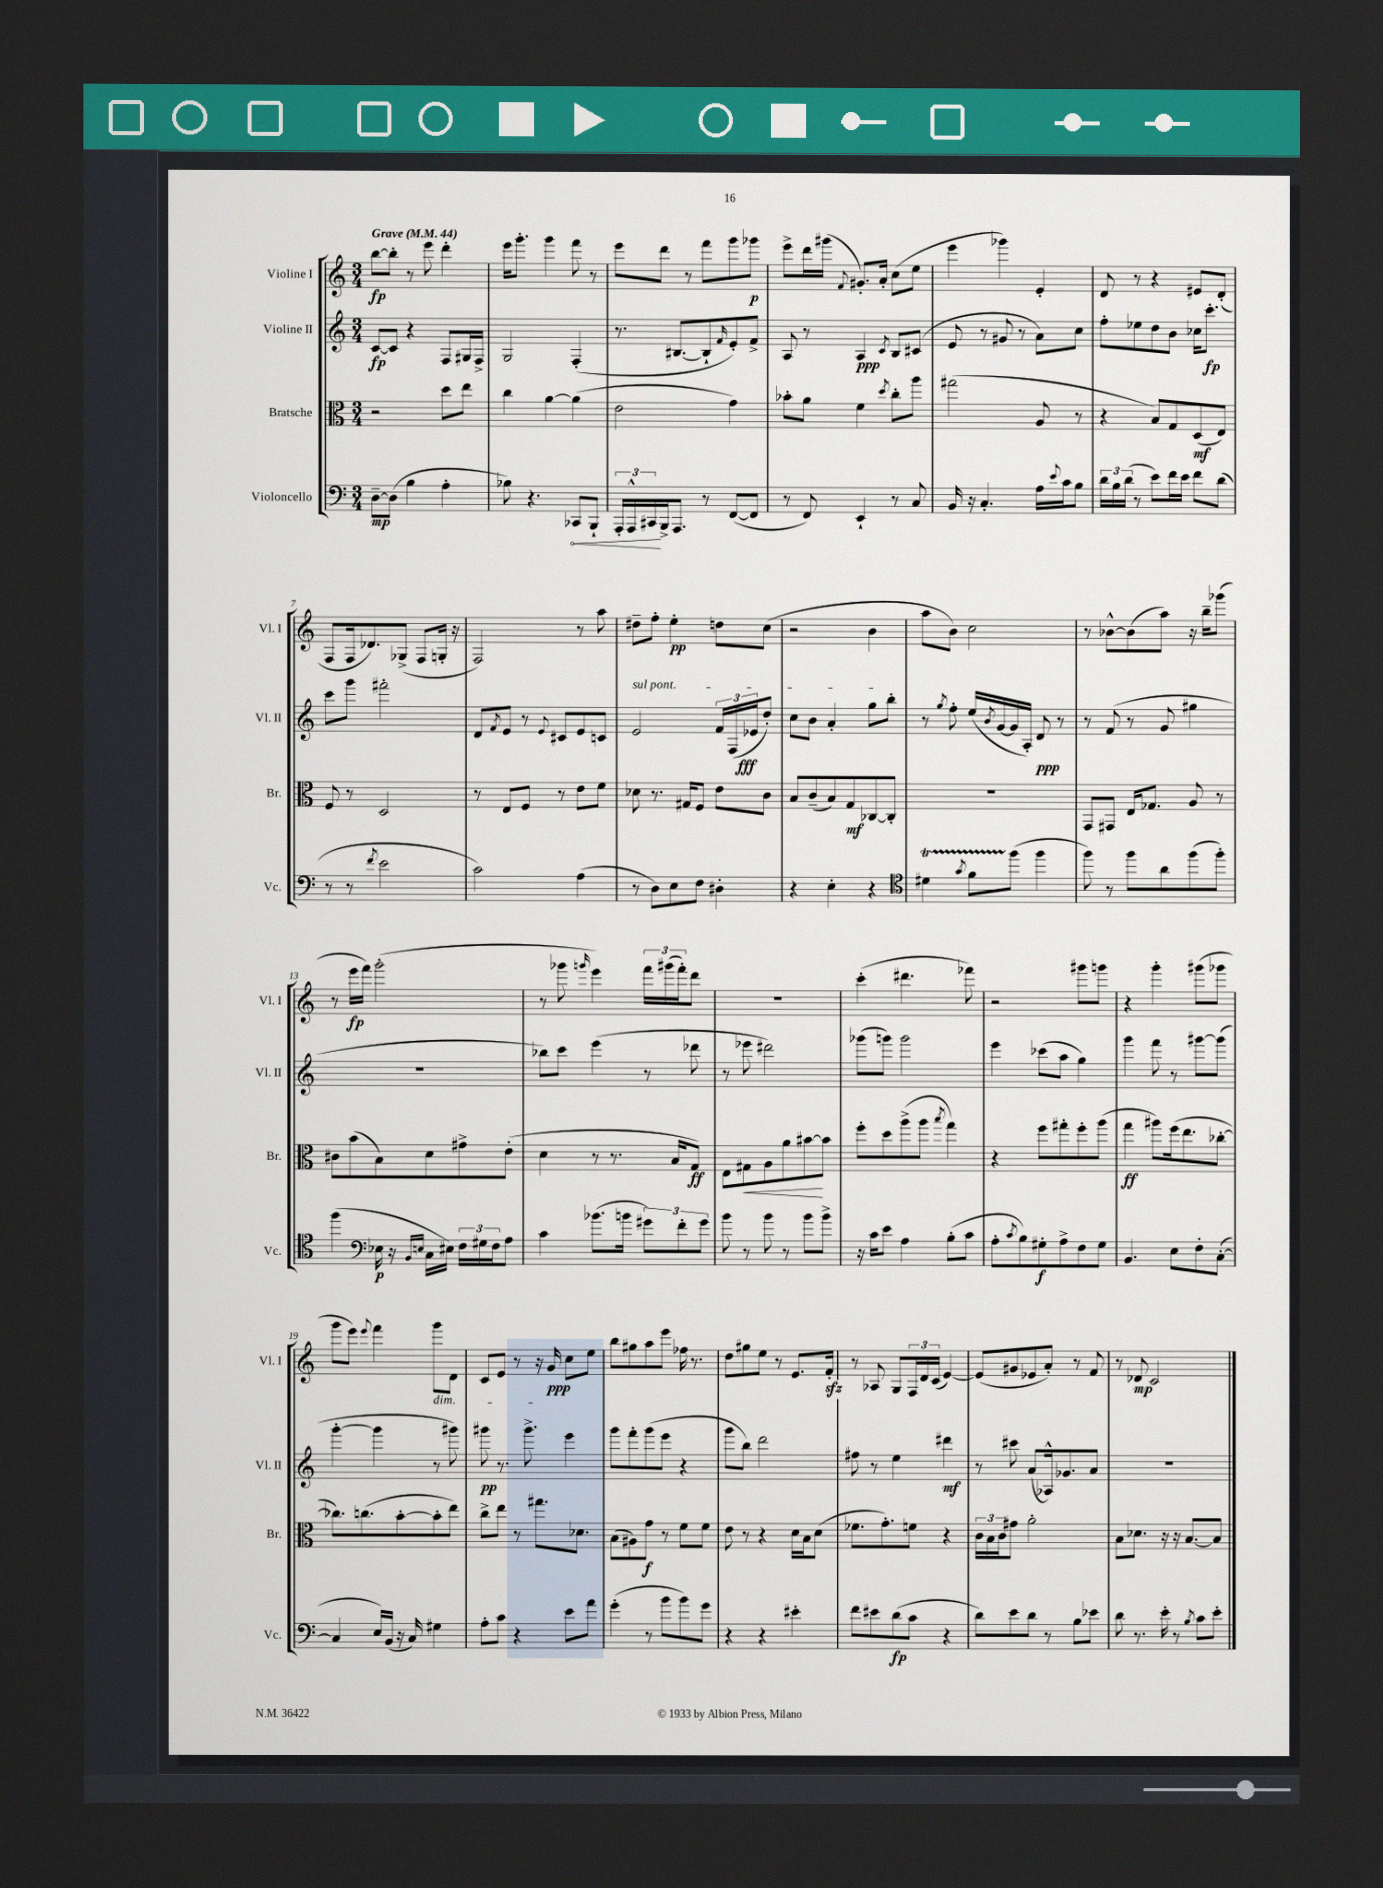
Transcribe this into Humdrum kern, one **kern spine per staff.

**kern	**dynam	**kern	**dynam	**kern	**dynam	**kern	**dynam
*part4	*part4	*part3	*part3	*part2	*part2	*part1	*part1
*staff4	*staff4	*staff3	*staff3	*staff2	*staff2	*staff1	*staff1
*I"Violoncello	*	*I"Bratsche	*	*I"Violine II	*	*I"Violine I	*
*I'Vc.	*	*I'Br.	*	*I'Vl. II	*	*I'Vl. I	*
*clefF4	*	*clefC3	*	*clefG2	*	*clefG2	*
*k[]	*	*k[]	*	*k[]	*	*k[]	*
*M3/4	*	*M3/4	*	*M3/4	*	*M3/4	*
*MM44	*	*MM44	*	*MM44	*	*MM44	*
=1	=1	=1	=1	=1	=1	=1	=1
!	!	!	!	!	!	!LO:TX:a:B:t=Grave	!
[8D~\L	mp	2r	.	[8c/L	fp	[8bb\L	fp
(8D\J]	.	.	.	8c/J]	.	8bb'\J]	.
4B\	.	.	.	4r	.	8r	.
.	.	.	.	.	.	8eee\	.
4A'\	.	8dd\L	.	8F/L	.	4ddd'\	.
.	.	8ee\J	.	16G#X/L	.	.	.
.	.	.	.	16F^/JJ	.	.	.
=2	=2	=2	=2	=2	=2	=2	=2
8B-X\)	.	4cc\	.	2G/	.	16eee\KL	.
.	.	.	.	.	.	8.ggg'\J	.
4.r	.	.	.	.	.	.	.
.	.	[4a\	.	.	.	4ggg\	.
!	!LO:HP:b	!	!	!	!	!	!
8CC-X/L	<	(4a\]	.	(4F'/	.	8fff\	.
8BBB`/J	.	.	.	.	.	8r	.
=3	=3	=3	=3	=3	=3	=3	=3
24AAA'/LL	.	2e\	.	8.r	.	8eee\L	.
24AAA^^/	.	.	.	.	.	.	.
24CC#X/	.	.	.	.	.	.	.
16BBB^/J	[	.	.	.	.	8ddd\J	.
8.AAA/J	.	.	.	[8.B#X/L	.	.	.
.	.	.	.	.	.	8r	.
8r	.	.	.	8B#`/]	.	8fff\L	.
.	.	.	.	16qqf/	.	.	.
([8FF/L	.	4g\)	.	8e'/)	.	8ggg\	.
8FF/J]	.	.	.	8f^/J	.	8ggg-X\J	p
=4	=4	=4	=4	=4	=4	=4	=4
8r	.	8b-X'\L	.	8A/	.	8eee^\L	.
8FF/)	.	8a\J	.	8r	.	16ddd\L	.
.	.	.	.	.	.	(16ggg#X\JJ	.
.	.	.	.	.	.	8qqf/	.
4EE`/	.	4f\	.	4A/	ppp	8.g#X'/L)	.
.	.	.	.	.	.	16a'/Jk	.
.	.	8qdd/	.	8qc/	.	.	.
8r	.	8cc'\L	.	8B/L	.	(8cc\L	.
8C/	.	8aa\J	.	(8c#X/J	.	8ee\J	.
=5	=5	=5	=5	=5	=5	=5	=5
16BB/	.	(2gg#X\	.	8e/	.	4eee\	.
16r	.	.	.	.	.	.	.
4.C'/	.	.	.	8r	.	.	.
.	.	.	.	8g#X/	.	4ggg-X\)	.
.	.	.	.	8r	.	.	.
16A\LL	.	8A/	.	8a\L)	.	4e'/	.
8qqe/	.	.	.	.	.	.	.
16c\J	.	.	.	.	.	.	.
8B\J	.	8r	.	8cc\J	.	.	.
=6	=6	=6	=6	=6	=6	=6	=6
24d\LL	.	4r	.	8ff'\L	.	8d/	.
24B\	.	.	.	.	.	.	.
(24d\JJ	.	.	.	.	.	.	.
8r	.	.	.	8ee-X\	.	8r	.
8e\L)	.	8B/L)	.	8dd\	.	4r	.
16f\L	.	8G/	.	8b\J	.	.	.
16e\JJ	.	.	.	.	.	.	.
8f\L	.	(8D/	mf	16cc-X\KL	.	8e#X/L	.
.	.	.	.	8.ccc'\J	fp	.	.
(8d\J	.	8E/J)	.	.	.	(8d'/J	.
!!LO:LB:g=z
=7	=7	=7	=7	=7	=7	=7	=7
8r	.	8F/	.	8ccc\L	.	8F/L	.
8r	.	8r	.	8ggg\J	.	16F/k	.
.	.	.	.	.	.	8.d-X/)	.
8qf/	.	.	.	.	.	.	.
2e\	.	2D/	.	2fff#X'\	.	.	.
.	.	.	.	.	.	(8G-X^/J	.
.	.	.	.	.	.	8F/L	.
.	.	.	.	.	.	16Gn'/Jk	.
.	.	.	.	.	.	16r	.
=8	=8	=8	=8	=8	=8	=8	=8
2c\)	.	8r	.	8d/L	.	2F/)	.
.	.	.	.	8qf/	.	.	.
.	.	8E/L	.	8e/J	.	.	.
.	.	8F/J	.	8r	.	.	.
.	.	.	.	8qqe/	.	.	.
.	.	8r	.	8c#X/L	.	.	.
(4A\	.	8e\L	.	8e/	.	8r	.
.	.	8f\J	.	8cn/J	.	8aa\	.
=9	=9	=9	=9	=9	=9	=9	=9
!	!	!	!	!LO:TX:a:i:t=sul pont.	!	!	!
8r	.	8d-X\	.	2e/	.	8dd#X~\L	.
8D\L)	.	8.r	.	.	.	8ff'\J	.
8E\	.	.	.	.	.	4ee'\	pp
.	.	16G#X/KL	.	.	.	.	.
8F\J	.	8F/J	.	.	.	.	.
4D#X'\	.	8e\L	.	24f/LL	.	8ddn\L	.
.	.	.	.	(24F/	.	.	.
.	.	.	.	24e-X/J	fff	.	.
.	.	8c\J	.	8dd'/J)	.	(8cc\J	.
=10	=10	=10	=10	=10	=10	=10	=10
4r	.	8B/L	.	8cc\L	.	2r	.
.	.	(8c~/	.	8b\J	.	.	.
4E'\	.	8B/)	.	4a'/	.	.	.
.	.	8G/	mf	.	.	.	.
4r	.	[8C-X/	.	8gg\L	.	4b\	.
.	.	8C-'/J]	.	8bb'\J	.	.	.
=11	=11	=11	=11	=11	=11	=11	=11
*clefC4	*	*	*	*	*	*	*
4d#Xt\	.	2.r	.	8r	.	8aa\L	.
.	.	.	.	8qgg/	.	.	.
.	.	.	.	8ff'\	.	8b\J)	.
8qg/	.	.	.	.	.	.	.
8fTTT\L	.	.	.	(16ee/LL	.	2cc\	.
.	.	.	.	8qb/	.	.	.
.	.	.	.	[16g/	.	.	.
(8ff\J	.	.	.	16g/]	.	.	.
.	.	.	.	16A'/JJ)	.	.	.
4ff\	.	.	.	8d/	ppp	.	.
.	.	.	.	8r	.	.	.
=12	=12	=12	=12	=12	=12	=12	=12
8ff\)	.	8GG/L	.	8r	.	8r	.
8r	.	8GG#X/J	.	(8f/	.	[8b-X^^\L	.
8ff\L	.	16E/KL	.	8r	.	(8b-\]	.
.	.	8.G-X/J	.	.	.	.	.
8a\	.	.	.	8g/	.	8aa\J)	.
(8ff\	.	8A/	.	4gg#X\	.	16r	.
.	.	.	.	.	.	16bb~\KL	.
8ff'\J)	.	8r	.	.	.	(8ggg-X\J	.
!!LO:LB:g=z
=13	=13	=13	=13	=13	=13	=13	=13
(4ff\	.	8c#X\L	.	2.r	.	8r	.
.	.	(8b\	.	.	.	16eee\LL	fp
.	.	.	.	.	.	16fff\JJ)	.
*clefF4	*	*	*	*	*	*	*
16E-X\	p	8B\)	.	.	.	(2ggg'\	.
16r	.	.	.	.	.	.	.
16qqBB/LL	.	.	.	.	.	.	.
16qqEn/JJ	.	.	.	.	.	.	.
16C\LL	.	8d\	.	.	.	.	.
16E#X\JJ)	.	.	.	.	.	.	.
24F\LL	.	8g#X^\	.	.	.	.	.
24G#X\	.	.	.	.	.	.	.
24F\J	.	.	.	.	.	.	.
8A\J	.	(8e'\J	.	.	.	.	.
=14	=14	=14	=14	=14	=14	=14	=14
4c\	.	4d\	.	8bb-X\L)	.	8r	.
.	.	.	.	8ccc\J	.	8ggg-X\	.
.	.	.	.	.	.	16qqgggn/	.
(8.b-X\L	.	8r	.	(4eee\	.	4eee\)	.
.	.	8.r	.	.	.	.	.
16bn\Jk	.	.	.	.	.	.	.
12g#X\L)	.	.	.	8r	.	24fff\LL	.
.	.	.	.	.	.	(24ggg#X\	.
.	.	16B/KL	.	.	.	.	.
12f'\	.	.	.	.	.	24fff'\J)	.
.	.	8G/J)	ff	8ddd-X\	.	8ddd\J	.
12g#\J	.	.	.	.	.	.	.
=15	=15	=15	=15	=15	=15	=15	=15
8b\	.	8E\L	.	8r	.	2.r	.
!	!	!	!LO:HP:b	!	!	!	!
8r	.	8G#X\	<	8eee-X\	.	.	.
8b\	.	8A\	.	2ddd#X\)	.	.	.
8r	.	8a\	.	.	.	.	.
8b\L	.	[8b#X\	.	.	.	.	.
8b^\J	.	8b#\J]	[	.	.	.	.
=16	=16	=16	=16	=16	=16	=16	=16
16r	.	8ff'\L	.	(8ggg-X\L	.	(4ccc'\	.
16c\KL	.	.	.	.	.	.	.
8e\J	.	8dd\	.	8gggn\J)	.	.	.
4A\	.	(8aa^\	.	2ggg\	.	4.ddd#X\	.
.	.	8aa\J	.	.	.	.	.
.	.	8qbb/	.	.	.	.	.
(8B'\L	.	4gg\)	.	.	.	.	.
8c\J	.	.	.	.	.	8fff-X\)	.
=17	=17	=17	=17	=17	=17	=17	=17
8A'\L	.	4r	.	4eee\	.	2r	.
8qc/	.	.	.	.	.	.	.
8B\)	.	.	.	.	.	.	.
8G#X'\	f	8ff\L	.	(8ccc-X\L	.	.	.
8A^\	.	8gg#X'\	.	8aa\J	.	.	.
8F\	.	8ff'\	.	4gg\)	.	8ggg#X\L	.
8G#\J	.	(8aa\J	.	.	.	8gggn\J	.
=18	=18	=18	=18	=18	=18	=18	=18
4.BB/	.	4gg\	ff	4ggg\	.	4r	.
.	.	8aa#X\L)	.	8fff\	.	4ggg'\	.
8E\L	.	(16ff\k	.	8r	.	.	.
.	.	8.ee\	.	.	.	.	.
8F'\	.	.	.	[8ggg#X\L	.	(8ggg#X\L	.
([8C'\J	.	[8cc-X'\J	.	(8ggg#\J]	.	8ggg-X\J	.
!!LO:LB:g=z
=19	=19	=19	=19	=19	=19	=19	=19
4C/]	.	8.cc-X\L])	.	[4ggg'\	.	8ggg\L	.
.	.	.	.	.	.	8eee\J)	.
.	.	(8.ccn\	.	.	.	.	.
.	.	.	.	.	.	8qqeee/	.
16E/LL)	.	.	.	4ggg\]	.	4fff\	.
(16BB/JJ	.	.	.	.	.	.	.
16r	.	[8b'\	.	.	.	.	.
16C/)	.	.	.	.	.	.	.
!	!	!	!	!	!	!LO:TX:b:i:t=dim.	!
4G#X\	.	8b'\]	.	8r	.	8ggg\L	.
.	.	8ee\J)	.	8ggg#X\)	.	8d\J	.
=20	=20	=20	=20	=20	=20	=20	=20
8A'\L	.	8cc^\L	.	8ggg#X\	pp	8c/L	.
8c\J	.	8ee\J	.	8.r	.	8e/J	.
4r	.	8r	.	.	.	8r	.
.	.	.	.	8.ggg#^\	.	.	.
.	.	8.gg#X\L	.	.	.	16r	.
.	.	.	.	.	.	16g/	ppp
8e\L	.	.	.	4eee\	.	8cc\L	.
.	.	8.d-X\J	.	.	.	.	.
8a\J	.	.	.	.	.	8ee\J	.
=21	=21	=21	=21	=21	=21	=21	=21
(4g'\	.	(8B\L	.	8ggg\L	.	8bb\L	.
.	.	8A#X\)	.	8fff'\	.	8gg#X\	.
8r	.	8g\J	f	(8ggg\	.	8aa\	.
8b\L	.	8r	.	8eee\J	.	8eee\J	.
8b\)	.	8f\L	.	4r	.	16ff-X\	.
.	.	.	.	.	.	8.r	.
8g\J	.	8f\J	.	.	.	.	.
=22	=22	=22	=22	=22	=22	=22	=22
4r	.	8e\	.	8ggg\L	.	8dd\L	.
.	.	8r	.	8bb\J)	.	8gg#X\	.
4r	.	4r	.	2ddd\	.	8ee\J	.
.	.	.	.	.	.	8r	.
4e#X'\	.	16d\LL	.	.	.	8.e/L	.
.	.	16B\J	.	.	.	.	.
.	.	(8d\J	.	.	.	.	.
.	.	.	.	.	.	16fzz'/Jk	.
=23	=23	=23	=23	=23	=23	=23	=23
8f\L	.	8.f-X\L	.	8ff#X\	.	8r	.
8e#X\	.	.	.	8r	.	8A-X/	.
.	.	8.g'\)	.	.	.	.	.
(8d\	fp	.	.	4ee\	.	8G/L	.
8c\J	.	8fn\J	.	.	.	24F/L	.
.	.	.	.	.	.	24d/	.
.	.	.	.	.	.	(24c/JJ	.
4r	.	4r	.	4ddd#X\	mf	[4e/)	.
=24	=24	=24	=24	=24	=24	=24	=24
8d\L)	.	24c\LL	.	8r	.	(8e/L]	.
.	.	24B\	.	.	.	.	.
.	.	24c\J	.	.	.	.	.
8e\	.	8g#X\J	.	8ccc#X\	.	8g#X/	.
8d\J	.	2a'\	.	(8a/L	.	8e-X/	.
8r	.	.	.	16A-X^^/k)	.	8a'/J)	.
.	.	.	.	8.g-X/	.	.	.
8B\L	.	.	.	.	.	8r	.
8e-X\J	.	.	.	8a/J	.	8f/	.
=25	=25	=25	=25	=25	=25	=25	=25
8d\	.	8B\L	.	2.r	.	8r	.
8.r	.	8.d-X\J	.	.	.	8d-X/	mp
.	.	.	.	.	.	2c/	.
16e'\	.	16r	.	.	.	.	.
8r	.	16r	.	.	.	.	.
.	.	[8.B/L	.	.	.	.	.
8qB/	.	.	.	.	.	.	.
8c\L	.	.	.	.	.	.	.
8e'\J	.	8B/J]	.	.	.	.	.
==	==	==	==	==	==	==	==
*-	*-	*-	*-	*-	*-	*-	*-
